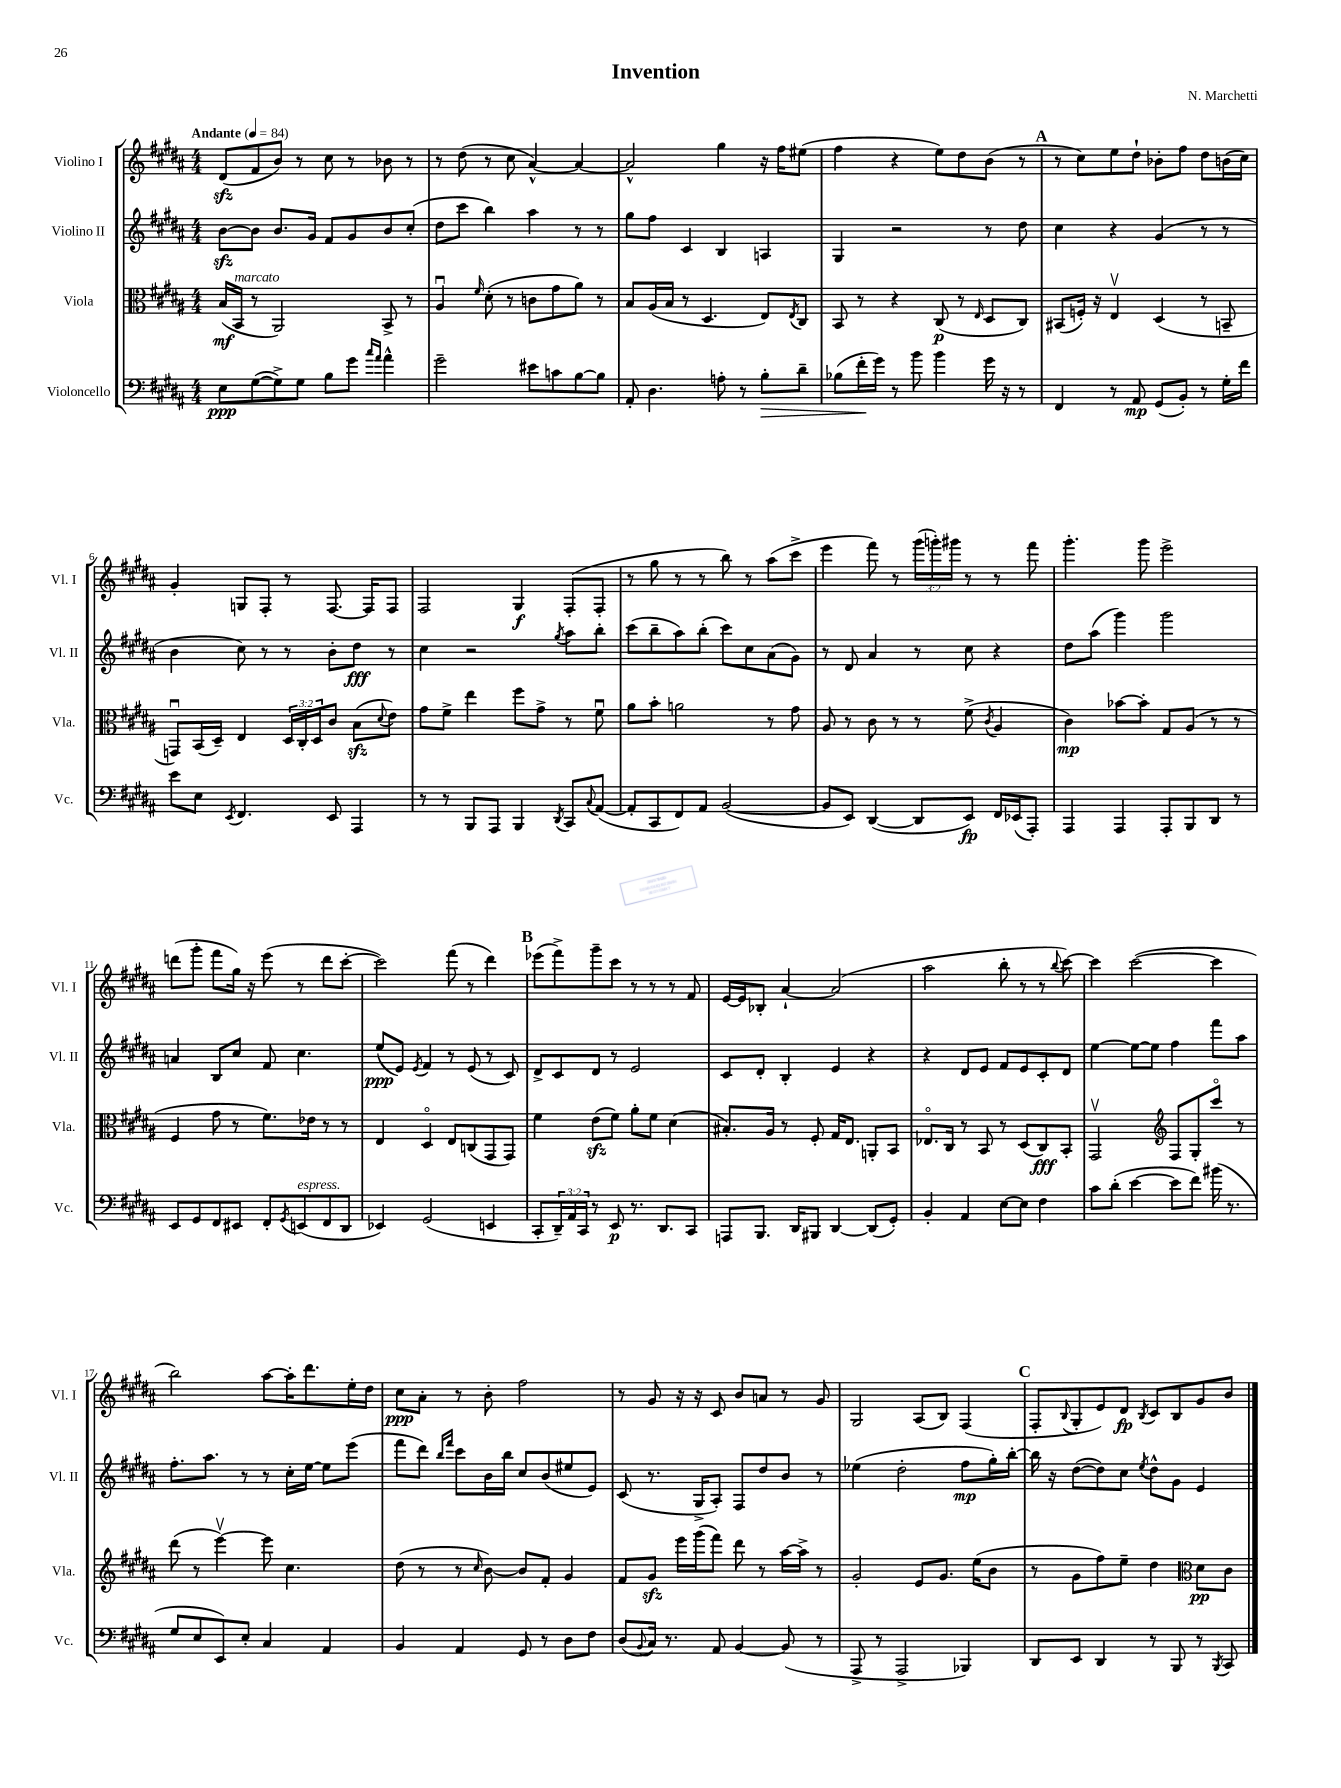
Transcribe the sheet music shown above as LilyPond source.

\header { title = "Invention" composer = "N. Marchetti" }
<<
\new StaffGroup <<
\new Staff = "s0" \with { instrumentName = "Violino I" shortInstrumentName = "Vl. I" } {
    \clef treble \key b \major \numericTimeSignature \time 4/4 \override Staff.TupletNumber.text = #tuplet-number::calc-fraction-text \tempo "Andante" 4 = 84
    dis'8\sfz( fis'8 b'8) r8 cis''8 r8 bes'8 r8 |
    r8 dis''8( r8 cis''8 ais'4~-^) ais'4~ |
    ais'2-^ gis''4 r16 fis''16 eis''8( |
    fis''4 r4 e''8) dis''8 b'8( r8 |
    \mark \markup { \bold "A" } r8 cis''8) e''8 dis''8-! bes'8-. fis''8 dis''8 b'16( cis''16) |
    gis'4-. g8 fis8-. r8 fis8.~ fis16 fis8 |
    fis2 gis4\f fis8-.( fis8-. |
    r8 gis''8 r8 r8 b''8) r8 ais''8( cis'''8-> |
    e'''4 fis'''8) r8 \tuplet 3/2 { gis'''16( g'''16-.) gis'''16 } r8 r8 fis'''8 |
    gis'''4.-. gis'''8 e'''2-> |
    d'''8( gis'''8-. fis'''8 gis''16) r16 e'''8( r8 d'''8 cis'''8~-. |
    cis'''2) fis'''8( r8 dis'''4) |
    \mark \markup { \bold "B" } ees'''8( fis'''8->) gis'''8-- cis'''8 r8 r8 r8 fis'8 |
    e'16~ e'16 bes8-. ais'4~-! ais'2( |
    ais''2 b''8-. r8 r8 \appoggiatura { b''8 } cis'''8~) |
    cis'''4 cis'''2~( cis'''4 |
    b''2) ais''8~ ais''16-. dis'''8. e''16-. dis''16 |
    cis''8\ppp ais'8-. r8 b'8-. fis''2 |
    r8 gis'8 r16 r16 cis'8 b'8 a'8 r8 gis'8 |
    gis2 ais8( b8) fis4( |
    \mark \markup { \bold "C" } fis8-. \appoggiatura { b8 } gis8-. e'8) dis'8\fp \acciaccatura { b8 } cis'8 b8 gis'8 b'8 \bar "|." |
}
\new Staff = "s1" \with { instrumentName = "Violino II" shortInstrumentName = "Vl. II" } {
    \clef treble \key b \major \numericTimeSignature \time 4/4
    b'8~\sfz b'8 b'8. gis'16 fis'8 gis'8 b'8 cis''8-.( |
    dis''8 cis'''8 b''4) ais''4 r8 r8 |
    gis''8 fis''8 cis'4 b4 a4 |
    gis4 r2 r8 dis''8 |
    \mark \markup { \bold "A" } cis''4 r4 gis'4( r8 r8 |
    b'4 cis''8) r8 r8 b'8-. dis''8\fff r8 |
    cis''4 r2 \acciaccatura { gis''8 } ais''8 b''8-. |
    cis'''8( b''8-- ais''8) b''8-.( cis'''8) cis''8 ais'8( gis'8) |
    r8 dis'8 ais'4 r8 cis''8 r4 |
    dis''8 ais''8( gis'''4) gis'''2 |
    a'4 b8 cis''8 fis'8 cis''4. |
    e''8\ppp( e'8) \acciaccatura { e'8 } fis'4 r8 e'8( r8 cis'8) |
    \mark \markup { \bold "B" } dis'8-> cis'8 dis'8 r8 e'2 |
    cis'8 dis'8-. b4-. e'4 r4 |
    r4 dis'8 e'8 fis'8 e'8 cis'8-. dis'8 |
    e''4~ e''8~ e''8 fis''4 fis'''8 ais''8 |
    fis''8.-. ais''8. r8 r8 cis''16-. e''16~ e''8 e'''8( |
    fis'''8 dis'''8) \grace { b''16 fis'''16 } cis'''8 b'16 b''16 cis''8 b'8( eis''8 e'8) |
    cis'8( r8. gis16-> ais8-.) fis8 dis''8 b'8 r8 |
    ees''4( dis''2-. fis''8\mp gis''16-.) b''16~-. |
    \mark \markup { \bold "C" } b''16 r16 dis''8~( dis''8) cis''8 \acciaccatura { e''8 } dis''8-^ gis'8 e'4 \bar "|." |
}
\new Staff = "s2" \with { instrumentName = "Viola" shortInstrumentName = "Vla." } {
    \clef alto \key b \major \numericTimeSignature \time 4/4 \override Staff.TupletNumber.text = #tuplet-number::calc-fraction-text
    b16\mf( b,16^\markup { \italic "marcato" } r8 ais,2) b,8-> r8 |
    ais4\downbow \grace { fis'16 } dis'8-.( r8 c'8 gis'8 ais'8) r8 |
    b8 ais16( b16 r8 dis4. e8) \acciaccatura { e8 } cis8 |
    b,8 r8 r4 cis8\p( r8 \grace { e16 } dis8 cis8) |
    \mark \markup { \bold "A" } bis,8( f16-.) r16 e4\upbow dis4( r8 b,8-- |
    g,8\downbow) b,16( dis16--) e4 \tuplet 3/2 { dis16 cis16-. dis16 } cis'8 b8\sfz( \appoggiatura { dis'8 } e'8) |
    gis'8 fis'8-> e''4 fis''8 gis'8-> r8 fis'8\downbow |
    ais'8 b'8-. a'2 r8 gis'8 |
    ais8 r8 cis'8 r8 r8 fis'8->( \acciaccatura { cis'8 } ais4 |
    cis'4\mp) bes'8~ bes'8-. gis8 ais8( r8 r8 |
    fis4 gis'8 r8 fis'8.) ees'16 r8 r8 |
    e4 dis4\flageolet e8 c8( gis,8 gis,8) |
    \mark \markup { \bold "B" } fis'4 e'8\sfz( fis'8) ais'8-. fis'8 dis'4( |
    bis8.-.) ais16 r8 fis8-. gis16 e8. a,8-. b,8 |
    ees8.\flageolet cis16 r8 b,8 r8 dis8( cis8\fff) b,8-. |
    gis,2\upbow \clef treble fis8 gis8-. cis'''8\flageolet r8 |
    dis'''8( r8 e'''4~\upbow) e'''8 cis''4. |
    dis''8( r8 r8 \grace { cis''16 } b'8~) b'8 fis'8-. gis'4 |
    fis'8 gis'8\sfz e'''16 gis'''16( fis'''8) dis'''8 r8 ais''16~ ais''16-> r8 |
    gis'2-. e'8 gis'8. e''16( b'8 |
    \mark \markup { \bold "C" } r8 gis'8 fis''8) e''8-- dis''4 \clef alto dis'8\pp cis'8 \bar "|." |
}
\new Staff = "s3" \with { instrumentName = "Violoncello" shortInstrumentName = "Vc." } {
    \clef bass \key b \major \numericTimeSignature \time 4/4 \override Staff.TupletNumber.text = #tuplet-number::calc-fraction-text
    e8\ppp gis8~( gis8->) gis8 b8 gis'8 \grace { cis''16 ais'16 } ais'4-^ |
    gis'2-- eis'8 c'8 b8~ b8 |
    ais,8-. dis4. a8-. r8 b8-.\> dis'8-- |
    bes8( fis'16-.\! gis'16) r8 b'8 b'4 gis'16 r16 r8 |
    \mark \markup { \bold "A" } fis,4 r8 ais,8\mp gis,8( b,8-.) r8 gis16-. fis'16 |
    e'8 e8 \acciaccatura { e,8 } fis,4. e,8 ais,,4 |
    r8 r8 b,,8 ais,,8 b,,4 \acciaccatura { dis,8 } cis,8 \appoggiatura { cis8 } ais,8~( |
    ais,8-. cis,8 fis,8) ais,8 b,2~( |
    b,8 e,8) dis,4~( dis,8 e,8\fp) fis,16 ees,16( ais,,8-.) |
    ais,,4 ais,,4 ais,,8-. b,,8 dis,8 r8 |
    e,8 gis,8 fis,8 eis,8 fis,8-. \acciaccatura { gis,8 } e,8^\markup { \italic "espress." }( fis,8 dis,8 |
    ees,4) gis,2( e,4 |
    \mark \markup { \bold "B" } cis,8-. \tuplet 3/2 { dis,16--) ais,16 cis,16 } r8 e,8\p r8. dis,8. cis,8 |
    a,,8 b,,8. dis,16 bis,,8 dis,4~ dis,8( gis,8-.) |
    b,4-. ais,4 e8~ e8 fis4 |
    cis'8 dis'8-.( e'4~ e'8 fis'8) bis'16( r8. |
    gis8 e8 e,8) e8-. cis4 ais,4 |
    b,4 ais,4 gis,8 r8 dis8 fis8 |
    dis8( \appoggiatura { b,8 } cis16) r8. ais,8 b,4~ b,8( r8 |
    ais,,8-> r8 ais,,2-> bes,,4) |
    \mark \markup { \bold "C" } dis,8 e,8 dis,4 r8 b,,8 r8 \acciaccatura { b,,8 } cis,8 \bar "|." |
}
>>
>>
